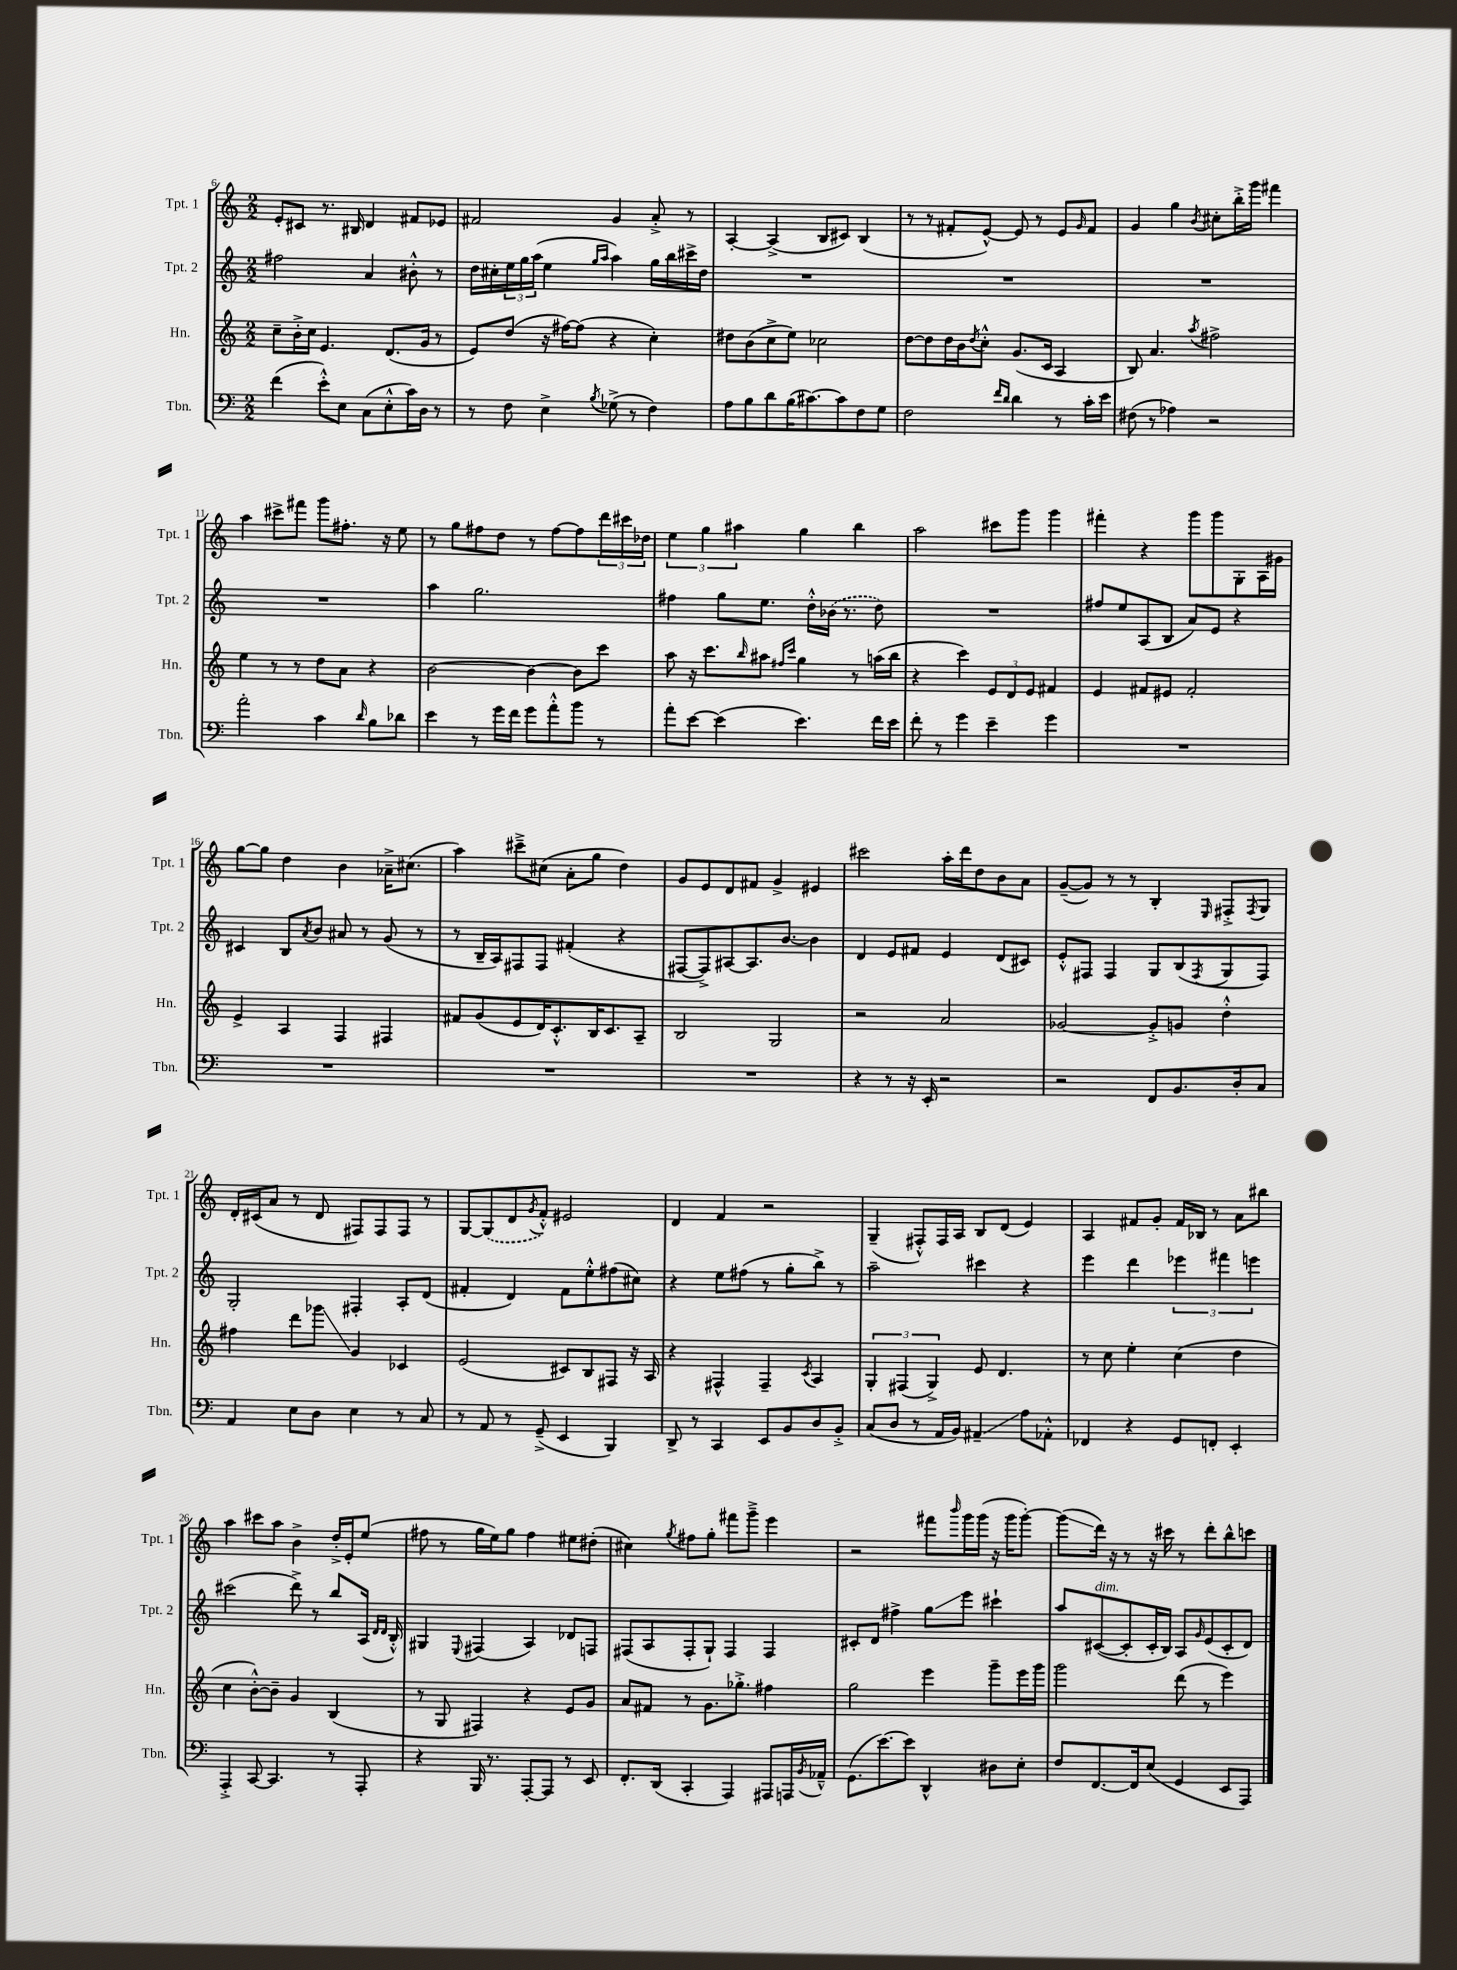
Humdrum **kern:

**kern	**kern	**kern	**kern
*staff4	*staff3	*staff2	*staff1
*clefF4	*clefG2	*clefG2	*clefG2
*k[]	*k[]	*k[]	*k[]
*M2/2	*M2/2	*M2/2	*M2/2
(4f	8cc~	2ff#	8e'
.	16b'^	.	8c#
.	16cc	.	.
8e'^^)	4.e	.	8.r
8E	.	.	.
.	.	.	16B#
(8C	.	4a	4d
8E'^^	(8.d	.	.
16c)	.	8b#'^^	8f#
16D	16g	.	.
8r	8r	8r	8e-
=	=	=	=
8r	8e)	16dd	2f#
.	.	16cc#'	.
8F	(8dd	24ee	.
.	.	24gg	.
.	.	(24aa	.
4E^	16r	4ee	.
.	[16ff#)	.	.
.	(8ff#]	.	.
.	.	16qqgg	.
8qB	.	16qqaa	.
(8G-^	4r	4aa)	4g
8r	.	.	.
4F)	4cc')	16gg	8a'^
.	.	16bb	.
.	.	16ccc#^	8r
.	.	16dd	.
=	=	=	=
8A	8dd#	1r	[4A'
8B	(8b	.	.
8d	8cc^	.	(4A^]
(16B	8ee)	.	.
[8.c#)	.	.	.
.	2cc-	.	8B
8c#]	.	.	8c#)
8F	.	.	(4B
8G	.	.	.
=	=	=	=
2F	[8dd	1r	8r
.	8dd]	.	8r
.	16dd	.	8f#'
.	16b	.	.
.	8qdd	.	.
.	8cc'^^	.	[8e^^)
16qqf	.	.	.
16qqd	.	.	.
4d	(8.g	.	8e]
.	.	.	8r
.	16c	.	.
8r	4A	.	8e
.	.	.	16qqg
16c'	.	.	8f#
16e	.	.	.
=	=	=	=
(8F#	8B)	1r	4g
8r	4.a	.	.
4A-)	.	.	4gg
.	8qaa	.	8qb
2r	2ff#^	.	8cc#'
.	.	.	16bb'^
.	.	.	16ggg
.	.	.	4fff#
=	=	=	=
2a'	4ee	1r	4aa
.	8r	.	8ccc#^
.	8r	.	8fff#
4c	8dd	.	8ggg
.	8a	.	8.ff#'
16qqd	.	.	.
8B	4r	.	.
.	.	.	16r
8d-	.	.	8ee
=	=	=	=
4e	[2b	4aa	8r
.	.	.	8gg
8r	.	2.gg	8ff#
16g	.	.	8dd
16f	.	.	.
8g	4b_	.	8r
8a'^^	.	.	[8ff#
8b	8b]	.	8ff#]
8r	8ccc	.	24ddd
.	.	.	24ccc#
.	.	.	24dd-
=	=	=	=
8a'	8aa	4ff#	6ee
[8e	16r	.	.
.	.	.	6gg
.	8.ccc	.	.
(4e]	.	8gg	.
.	.	.	6aa#
.	16qqbb	.	.
.	8aa#	8.ee	.
.	16qqff#	.	.
.	16qqccc	.	.
4.e)	4gg	.	4gg
.	.	16dd'^^	.
.	.	(16b-	.
.	.	8.r	.
.	8r	.	4bb
16f	(16aa	8dd)	.
16e	16bb	.	.
=	=	=	=
8f'	4r	1r	2aa
8r	.	.	.
4g	4ccc)	.	.
4e~	12e	.	8ccc#
.	12d	.	.
.	.	.	8ggg
.	12e	.	.
4g	4f#	.	4ggg
=	=	=	=
1r	4e	8ff#	4fff#'
.	.	8ee	.
.	8f#	(8A	4r
.	8e#	8B	.
.	2f#'	8a)	8ggg
.	.	8e	8ggg
.	.	4r	8G'
.	.	.	16A
.	.	.	16g#
=	=	=	=
1r	4e^	4c#	[8gg
.	.	.	8gg]
.	4A	8B	4dd
.	.	8qa	.
.	.	8b	.
.	4F	8a#	4b
.	.	8r	.
.	4F#	(8g	16a-~^
.	.	.	(8.cc#
.	.	8r	.
=	=	=	=
1r	8f#	8r	4aa)
.	(8g	16B~	.
.	.	16A)	.
.	8e	8F#	8ccc#~^
.	16d)	8F#	(8cc#
.	8.c'^^	.	.
.	.	(4f#'	8a'
.	16B	.	8gg
.	8.c	.	.
.	.	4r	4dd)
.	8A~	.	.
=	=	=	=
1r	2B	[8F#	8g
.	.	8F#^])	8e
.	.	[8A#	8d
.	.	8.A#]	8f#
.	2G	.	4g^
.	.	[8.b	.
.	.	4b]	4e#
=	=	=	=
4r	2r	4d	2ccc#
8r	.	8e	.
16r	.	8f#	.
16EE'	.	.	.
2r	2a	4e	16aa'
.	.	.	16ddd
.	.	.	8dd
.	.	(8d	8b
.	.	8c#)	8a
=	=	=	=
2r	[2g-	8e'^^	([8g~
.	.	8F#	8g])
.	.	4F#	8r
.	.	.	8r
8FF	8g-'^]	8G	4B'
8.BB	8g	(8B	.
.	.	8qF#	16qqE
.	4dd'^^	8G	8F#'^
16D'	.	.	.
.	.	.	8qF#
8C	.	8F#)	8G
=	=	=	=
4AA	4ff#	2G'	16d'
.	.	.	(16c#
.	.	.	8a
8E	8ddd	.	8r
8D	8ggg-	.	8d
4E	4g	4F#'	8F#)
.	.	.	8F#
8r	4c-	8A'	8F#
8C	.	(8d	8r
=	=	=	=
8r	(2e	4f#'	[8G
8AA	.	.	(8G]
8r	.	4d)	8d
.	.	.	8qg
(8GG~^	.	.	8f'^^)
4EE	8c#)	8f#	2e#
.	8B	8ee'^^	.
4BBB)	8F#	(8ff#	.
.	16r	8cc#)	.
.	16A	.	.
=	=	=	=
8DD^	4r	4r	4d
8r	.	.	.
4CC	4F#^^	8ee	4f
.	.	(8ff#	.
8EE	4F#~	8r	2r
8BB	.	8gg'	.
.	8qc	.	.
8D	4A	8bb^)	.
8BB'^	.	8r	.
=	=	=	=
(8C	6G'	2aa~	(4G~
8D	.	.	.
.	(6F#	.	.
8r	.	.	8F#'^^)
.	6G^)	.	.
16AA	.	.	16F#
16BB)	.	.	16A
4AA#~	8e	4ccc#	8B
.	4.d	.	(8d
8A	.	4r	4e)
8AA-'^^	.	.	.
=	=	=	=
4FF-	8r	4eee	4A
.	8cc	.	.
4r	4ee'	4ddd	8f#
.	.	.	8g'
8GG	(4cc	6eee-	16f#
.	.	.	16B-
8FF'	.	.	8r
.	.	6fff#	.
4EE'	4dd	.	8a
.	.	6eee	.
.	.	.	8bb#
=	=	=	=
4AAA'^	4cc	(2ccc#	4aa
[8CC	[8b'^^)	.	8ccc#
4.CC]	8b~]	.	8aa
.	4g	8ddd^)	4b^
.	.	8r	.
8r	(4B	8bb	16dd'^
.	.	.	16e'
8AAA'	.	(16A	(8ee
.	.	16qqd	.
.	.	16qqd	.
.	.	16B'^^)	.
=	=	=	=
4r	8r	4G#	8ff#
.	8G	.	8r
.	.	8qqE	.
16BBB	4F#)	(4F#	16gg
8.r	.	.	16ee)
.	.	.	8gg
[8AAA'	4r	4A)	4ff#
8AAA]	.	.	.
8r	8e	8d-	8ee#
8EE	8g	8F	(8dd#'
=	=	=	=
8.FF'	8a	(8F#	4cc#)
.	8f#	8A	.
(16DD	.	.	.
.	.	.	8qgg
4CC'	8r	8F#'	8ff#
.	8.g	8G`)	8gg'
4AAA)	.	4F#	8fff#
.	8.gg-'^	.	.
.	.	.	8ggg~^
8AAA#	4ff#	4F#	4eee
16AAA	.	.	.
8qBB	.	.	.
16AA-~^^	.	.	.
=	=	=	=
(8.GG	2gg	8c#'	2r
.	.	8d	.
[8.e)	.	.	.
.	.	4ff#^	.
8e]	.	.	.
4DD^^	4eee	8gg	8fff#
.	.	.	16qqbbb
.	.	8eee	16ggg
.	.	.	(16ggg
8D#	8ggg~	4ccc#`	16r
.	.	.	16ggg
8E'	16eee	.	[8ggg')
.	16ggg	.	.
=	=	=	=
8F	2ggg	8aa	(8ggg]
[8.FF	.	([8c#	16ddd)
.	.	.	16r
.	.	8c#']	8r
16FF]	.	.	.
(8E	.	16c#'	16r
.	.	16B)	16ccc#
4GG	(8ddd	8A	8r
.	.	16qqg	.
.	8r	(8e	8ddd'
8EE	4eee)	8c#'	8bb^^
8AAA)	.	8d)	8ccc
==	==	==	==
*-	*-	*-	*-
